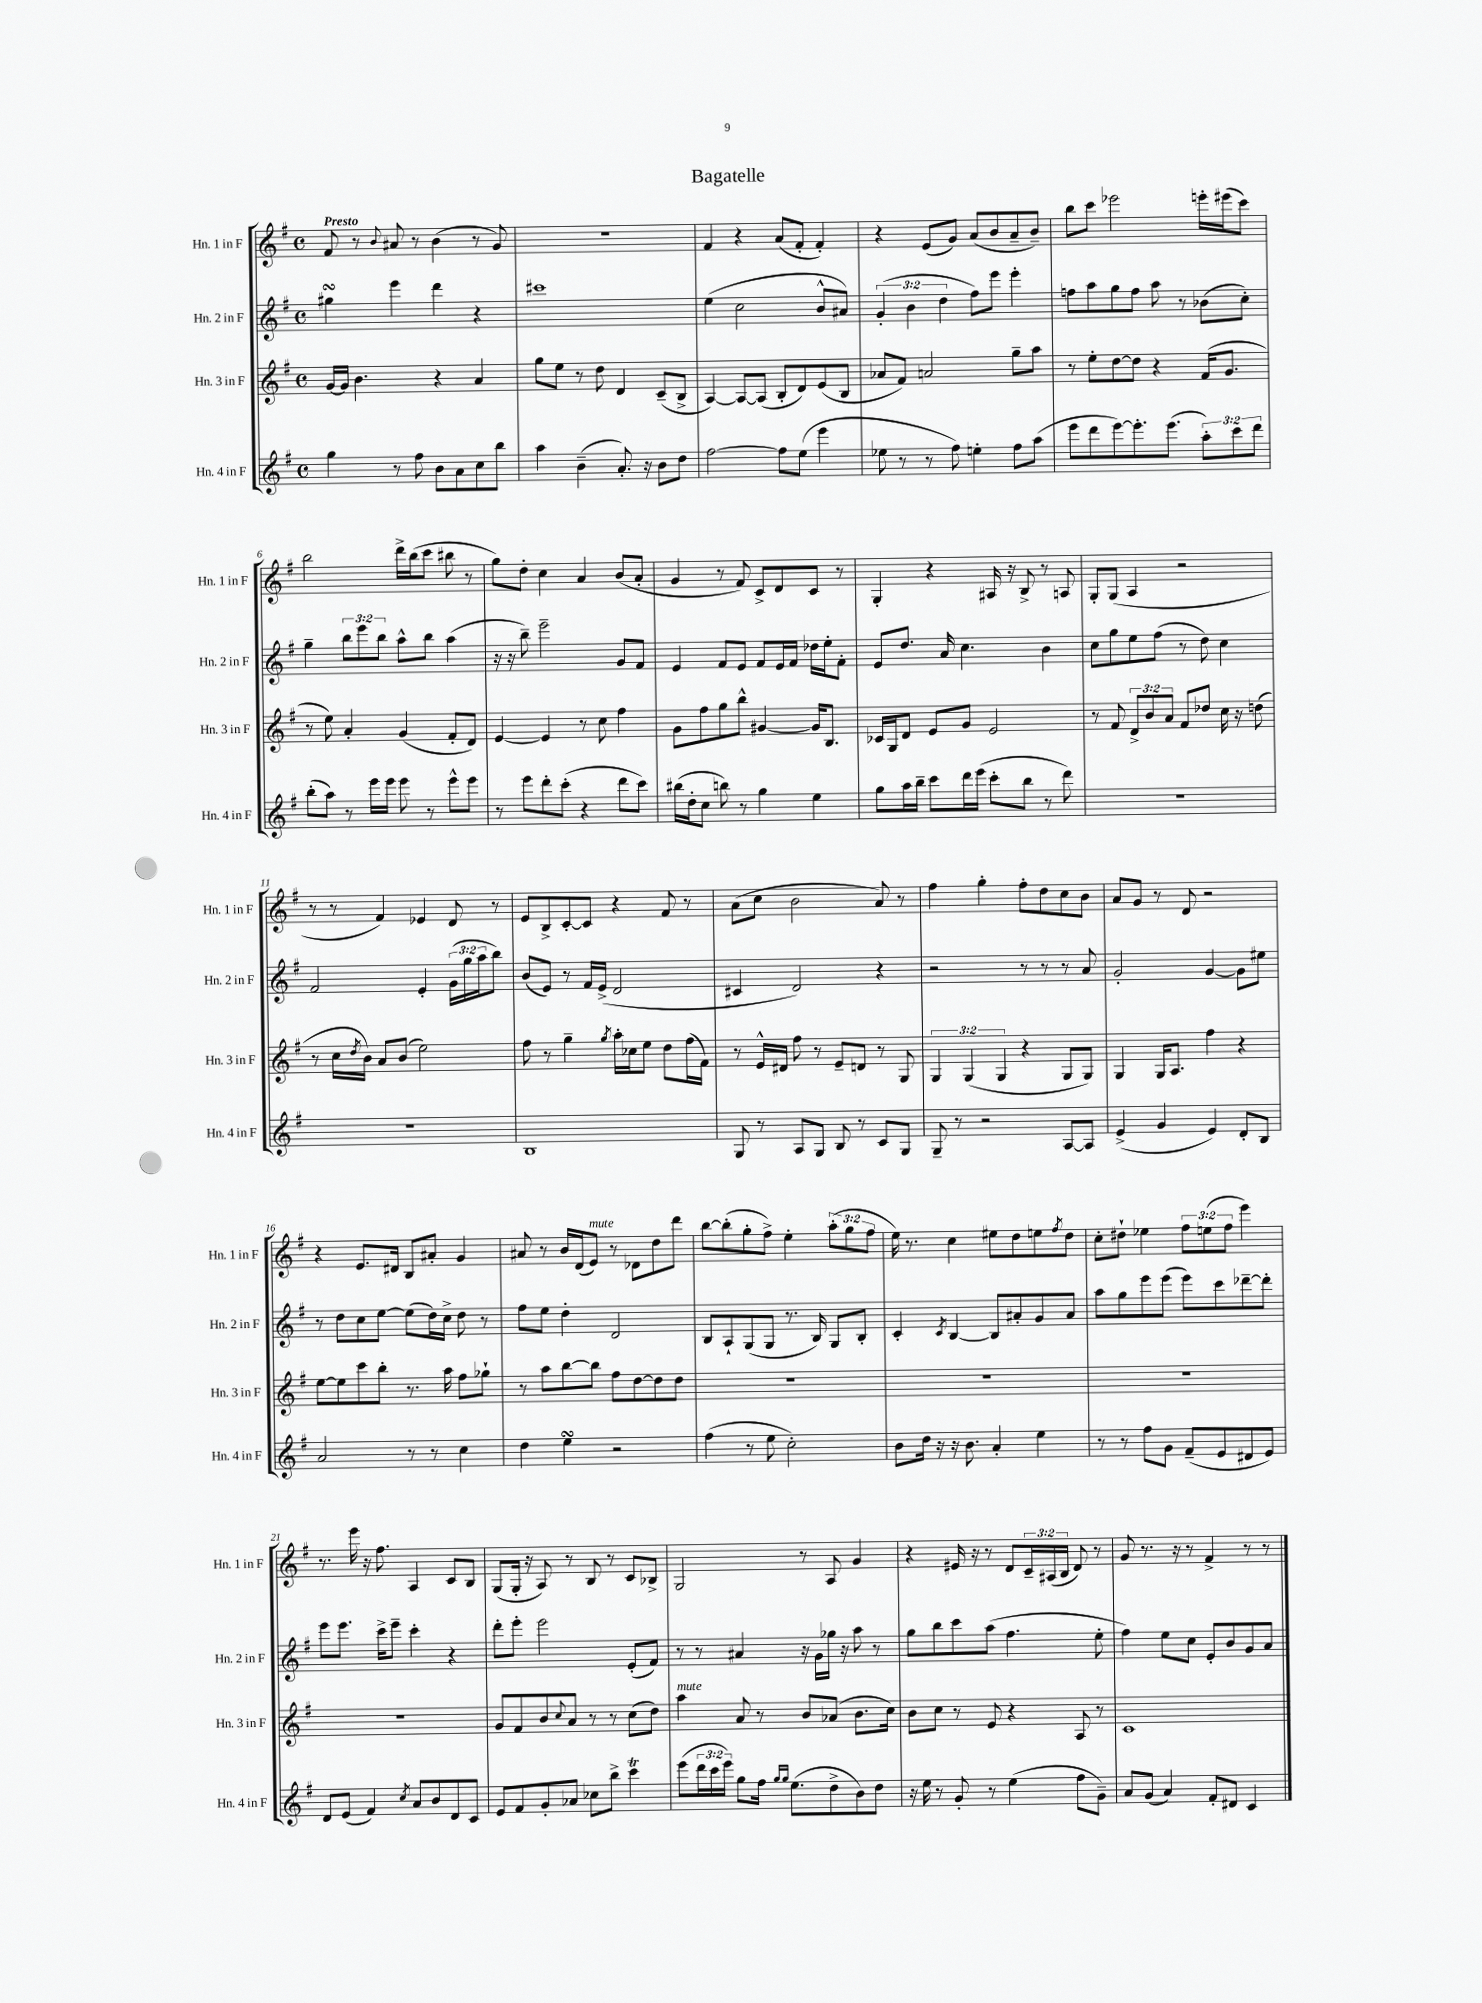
\header { title = "Bagatelle" }
<<
\new StaffGroup <<
\new Staff = "s0" \with { instrumentName = "Hn. 1 in F" shortInstrumentName = "Hn. 1 in F" } {
    \clef treble \key g \major \defaultTimeSignature \time 4/4 \override Staff.TupletNumber.text = #tuplet-number::calc-fraction-text \tempo "Presto"
    fis'8 r8 \appoggiatura { b'8 } ais'8 r8 b'4( r8 g'8) |
    R1 |
    fis'4 r4 a'8( fis'8-. fis'4-.) |
    r4 e'8( g'8) a'8( b'8 a'8-- b'8--) |
    b''8 c'''8 ees'''2 e'''16-. eis'''16( c'''8) |
    b''2 d'''16-> b''16( c'''8 bis''8 r8 |
    g''8) d''8-. c''4 a'4 b'8( a'8-. |
    g'4 r8 fis'8) c'8-> d'8 c'8 r8 |
    g4-. r4 ais16 r16 b8-> r8 a8 |
    g8-. g8( a4 r2 |
    r8 r8 fis'4) ees'4 d'8 r8 |
    e'8 b8-> c'8~-. c'8 r4 fis'8 r8 |
    a'8( c''8 b'2 a'8) r8 |
    fis''4 g''4-. fis''8-. d''8 c''8 b'8 |
    a'8 g'8 r8 d'8 r2 |
    r4 e'8. dis'16 b8 ais'8-. g'4 |
    ais'8 r8 b'16 d'16( e'8^\markup { \italic "mute" }) r8 des'8 d''8 d'''8 |
    b''8~ b''8-.( g''8-. fis''8->) e''4-. \tuplet 3/2 { a''8-.( g''8 fis''8 } |
    e''16) r8. c''4 eis''8 d''8 e''8 \acciaccatura { fis''8 } d''8 |
    c''8-. dis''8-! ees''4 \tuplet 3/2 { fis''8 e''8( fis''8 } e'''4) |
    r8. e'''16 r16 fis''8. a4 c'8 b8 |
    g8( g16-. r16 a8) r8 b8 r8 c'8 bes8-> |
    g2 r8 a8 g'4 |
    r4 eis'16 r16 r8 d'8 \tuplet 3/2 { c'16-- ais16( b16 } d'8) r8 |
    g'8 r8. r16 r8 fis'4-> r8 r8 \bar "|." |
}
\new Staff = "s1" \with { instrumentName = "Hn. 2 in F" shortInstrumentName = "Hn. 2 in F" } {
    \clef treble \key g \major \defaultTimeSignature \time 4/4 \override Staff.TupletNumber.text = #tuplet-number::calc-fraction-text
    gis''4\turn e'''4 d'''4 r4 |
    cis'''1 |
    e''4( c''2 b'8-^ ais'8) |
    \tuplet 3/2 { g'4-.( b'4 d''4 } fis''8) e'''8 e'''4-. |
    f''8 a''8 g''8 f''8 a''8 r8 bes'8( c''8-.) |
    g''4-- \tuplet 3/2 { b''8 e'''8 b''8 } a''8-^ b''8 a''4( |
    r16 r16 b''8--) e'''2-- g'8 fis'8 |
    e'4 fis'8 e'8 fis'8 e'16 fis'16 des''16 e''16-. fis'8-. |
    e'8 d''8. a'16 c''4. b'4 |
    c''8 g''8 e''8 fis''8( r8 d''8) c''4 |
    fis'2 e'4-. \tuplet 3/2 { g'16( g''16 a''16 } b''8) |
    b'8( e'8) r8 fis'16 e'16->( d'2 |
    cis'4 d'2) r4 |
    r2 r8 r8 r8 a'8 |
    g'2-. g'4~ g'8 eis''8 |
    r8 d''8 c''8 e''8~ e''8( d''16) c''16-> d''8 r8 |
    fis''8 e''8 d''4-. d'2 |
    b8 a8-! g8( g8 r8. b16) g8 b8-. |
    c'4-. \acciaccatura { c'8 } b4~ b8 ais'8-. g'8 ais'8 |
    a''8 g''8 e'''8 e'''8( e'''8) c'''8 des'''8~-- des'''8-. |
    e'''8 e'''8. c'''16-> e'''8-- c'''4-. r4 |
    d'''8-. e'''8-. e'''2 e'8-.( fis'8) |
    r8 r8 ais'4 r16 g'16 ges''16 r16 a''8 r8 |
    g''8 b''8 c'''8 a''8( fis''4. e''8-. |
    fis''4) e''8 c''8 e'8-. b'8 g'8 a'8 \bar "|." |
}
\new Staff = "s2" \with { instrumentName = "Hn. 3 in F" shortInstrumentName = "Hn. 3 in F" } {
    \clef treble \key g \major \defaultTimeSignature \time 4/4 \override Staff.TupletNumber.text = #tuplet-number::calc-fraction-text
    g'16~ g'16 b'4. r4 a'4 |
    g''8 e''8 r8 d''8 d'4 c'8--( b8-> |
    a4~) a8~ a8( b8-. d'8) e'8( b8 |
    aes'8 fis'8) a'2 g''8-- a''8 |
    r8 e''8-. d''8~ d''8 r4 fis'16( g'8. |
    r8 e''8) a'4-. g'4( fis'8-. d'8) |
    e'4~ e'4 r8 c''8 fis''4 |
    g'8 fis''8 g''8 b''8-^ gis'4~ gis'16 b8. |
    ces'16 g16 d'8 e'8 g'8 e'2 |
    r8 fis'8 \tuplet 3/2 { d'8-> b'8 a'8 } fis'8 des''8 c''16 r16 d''8( |
    r8 c''16 \acciaccatura { d''8 } b'16) a'8 b'8( e''2) |
    fis''8 r8 g''4-- \acciaccatura { g''8 } a''16-. ces''16 e''8 d''8 fis''16( fis'16) |
    r8 e'16-^ dis'16 fis''8 r8 e'8-- d'8 r8 g8 |
    \tuplet 3/2 { g4 g4( g4 } r4 g8 g8) |
    g4 g16 a8. fis''4 r4 |
    e''8~ e''8 c'''8 b''8-. r8. a''16 fis''8 ges''8-! |
    r8 a''8 b''8~ b''8 fis''8 d''8~ d''8 d''8 |
    R1 |
    R1 |
    R1 |
    R1 |
    g'8 fis'8 b'8 \appoggiatura { c''8 } a'8 r8 r8 c''8( d''8) |
    a''4^\markup { \italic "mute" } a'8 r8 b'8 aes'8( b'8. c''16) |
    b'8 c''8 r8 e'8 r4 a8 r8 |
    c'1 \bar "|." |
}
\new Staff = "s3" \with { instrumentName = "Hn. 4 in F" shortInstrumentName = "Hn. 4 in F" } {
    \clef treble \key g \major \defaultTimeSignature \time 4/4 \override Staff.TupletNumber.text = #tuplet-number::calc-fraction-text
    g''4 r8 fis''8 b'8 a'8 c''8 b''8 |
    a''4 b'4--( a'8.-.) r16 b'8 d''8 |
    fis''2~ fis''8 e''8( e'''4 |
    ees''8 r8 r8 fis''8) e''4-. fis''8 a''8( |
    e'''8 d'''8 e'''8~) e'''8.-. e'''8.( \tuplet 3/2 { a''8-.) c'''8 d'''8 } |
    b''8-.( a''8) r8 e'''16 e'''16 e'''8 r8 e'''8-^ e'''8 |
    r8 e'''8 d'''8-. c'''8-.( r4 d'''8 c'''8) |
    bis''16( d''16-. c''8 b''8) r8 g''4 e''4 |
    g''8 a''16 b''16-- c'''8 d'''16 e'''16( c'''8-. b''8 r8 d'''8) |
    R1 |
    R1 |
    b1 |
    g8 r8 a8 g8 b8 r8 c'8 g8 |
    g8-- r8 r2 a8~ a8 |
    e'4->( g'4 e'4) d'8-. b8 |
    a'2 r8 r8 c''4 |
    d''4 e''4\turn r2 |
    fis''4( r8 e''8 c''2-.) |
    b'8 d''16 r16 r16 b'8. a'4-. e''4 |
    r8 r8 fis''8 g'8 fis'8--( e'8 dis'8 e'8) |
    d'8 e'8( fis'4) \acciaccatura { c''8 } a'8 b'8 d'8 c'8 |
    e'8 fis'8 g'8-. aes'8 ces''8 b''8-> c'''4\trill |
    e'''8( \tuplet 3/2 { d'''16 c'''16 e'''16) } g''8 fis''16 \grace { g''16 g''16 } e''8.( d''8-> b'8) d''8 |
    r16 e''16 r8 g'8-. r8 e''4( fis''8 g'8--) |
    a'8 g'8( a'4) fis'8-. dis'8 c'4 \bar "|." |
}
>>
>>
